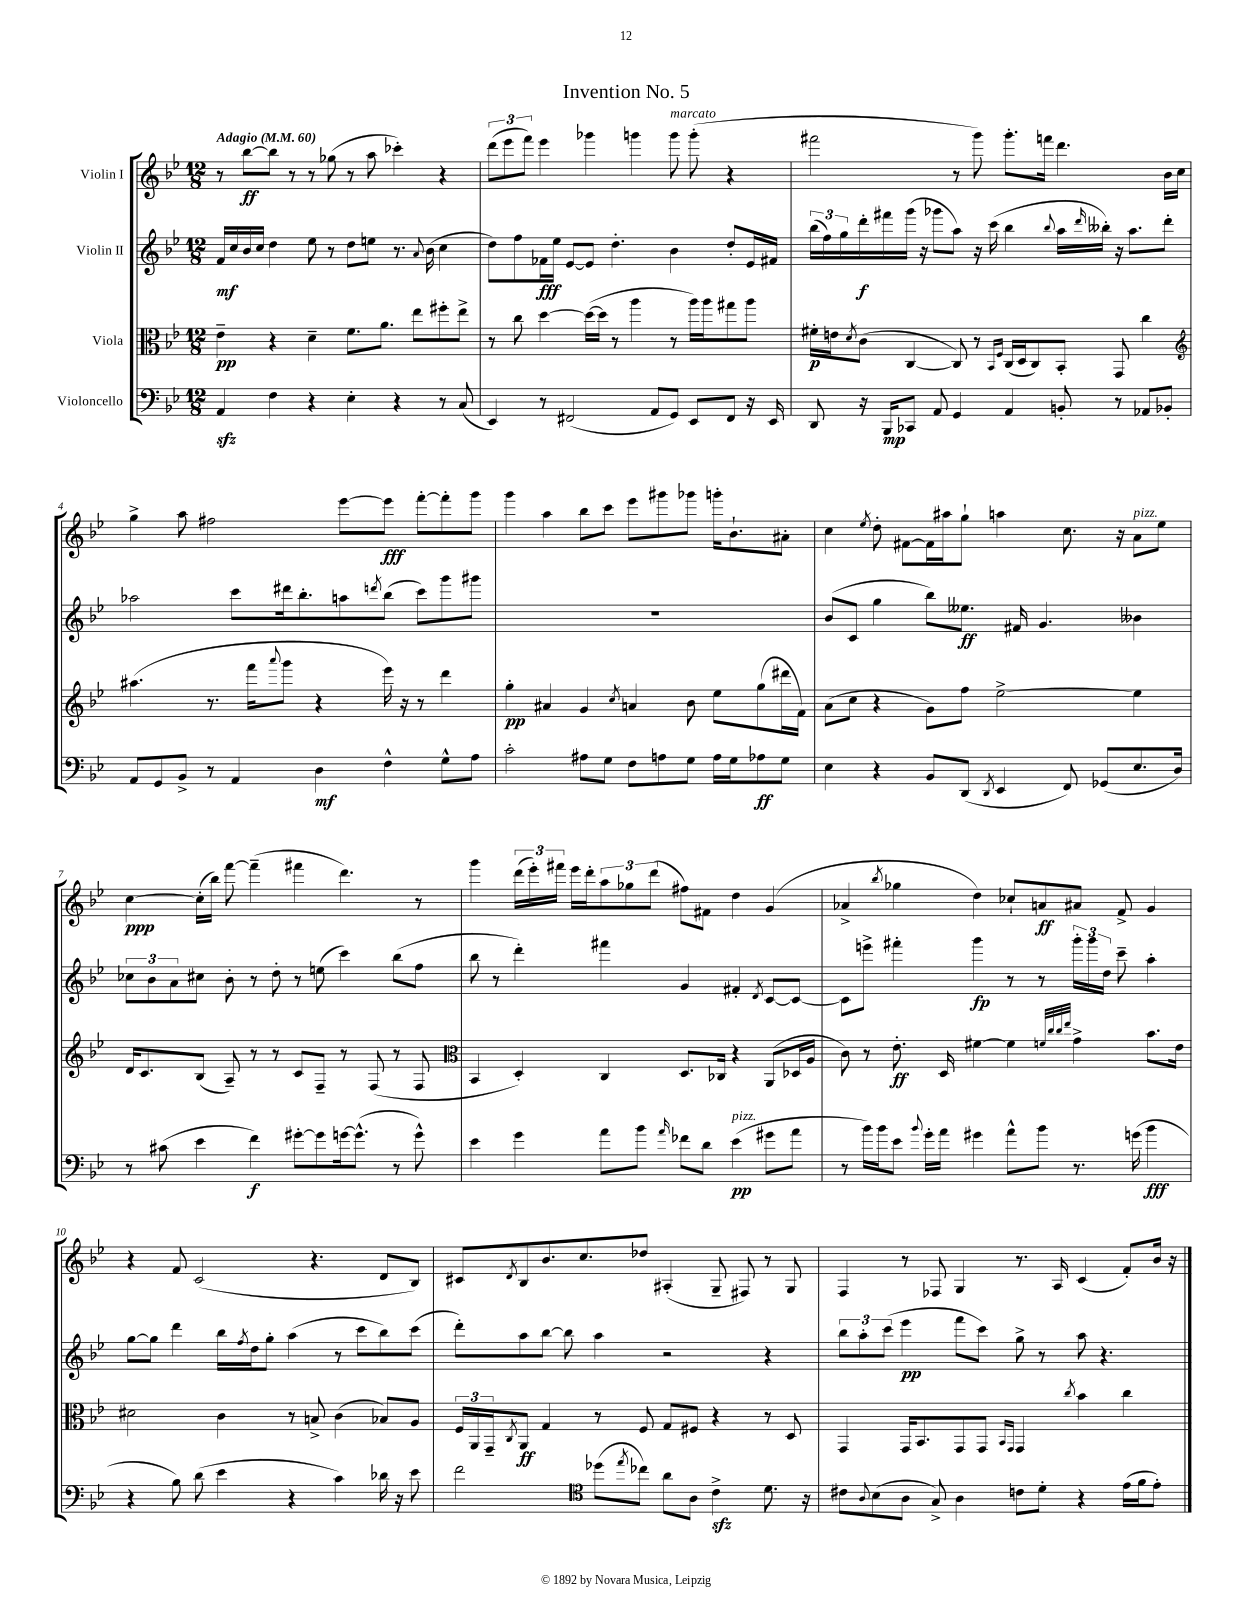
\header { title = "Invention No. 5" }
<<
\new StaffGroup <<
\new Staff = "s0" \with { instrumentName = "Violin I" } {
    \clef treble \key bes \major \numericTimeSignature \time 12/8 \tempo "Adagio" 4 = 60
    r8 bes''8~\ff bes''8 r8 r8 ges''8( r8 a''8 ces'''4-.) r4 |
    \tuplet 3/2 { d'''8( ees'''8 f'''8) } ees'''4 ges'''4 g'''4 g'''8^\markup { \italic "marcato" } g'''8-.( r4 |
    fis'''2 r8 g'''8) g'''8.-. f'''16 d'''4. bes'16 c''16 |
    g''4-> a''8 fis''2 ees'''8~ ees'''8\fff f'''8~-. f'''8-. g'''8 |
    g'''4 a''4 bes''8 c'''8 ees'''8 gis'''8 ges'''8 g'''16-. bes'8.-! ais'8-. |
    c''4 \acciaccatura { ees''8 } d''8-. fis'8~ fis'16 ais''16 g''8-! a''4 c''8. r16 a'8^\markup { \italic "pizz." } ees''8 |
    c''4~\ppp c''16-.( bes''16) f'''8~ f'''4--( fis'''4 d'''4.) r8 |
    g'''4 \tuplet 3/2 { d'''16( ees'''16-.) fis'''16 } ees'''16 d'''16-. \tuplet 3/2 { a''8 ges''8 d'''8( } fis''8) fis'8 d''4 g'4( |
    aes'4-> \acciaccatura { bes''8 } ges''4 d''4) ces''8-! a'8\ff ais'8 f'8-> g'4 |
    r4 f'8 c'2( r4. d'8 bes8) |
    cis'8 \acciaccatura { d'8 } bes8 bes'8. c''8. des''8 ais4-.( g8-- fis8) r8 g8 |
    f4 r8 fes8 g4 r8. a16 c'4( f'8-.) bes'16 r16 \bar "|." |
}
\new Staff = "s1" \with { instrumentName = "Violin II" } {
    \clef treble \key bes \major \numericTimeSignature \time 12/8
    f'16\mf c''16 bes'16 c''16 d''4 ees''8 r8 d''8 e''8 r8. \appoggiatura { a'8 } bes'16( c''4 |
    d''8) f''8 fes'16\fff ees''16 ees'8~ ees'8 d''4.-. bes'4 d''8-. ees'16 fis'16 |
    \tuplet 3/2 { bes''16( f''16) g''16 } d'''16-.\f fis'''16 g'''16( r16 ges'''8 a''8) r16 c'''16( bes''4 \appoggiatura { bes''8 } a''16 \grace { d'''16 } beses''16-.) r16 a''8. d'''8-. |
    aes''2 c'''8 dis'''16 bes''8.-. a''8 \acciaccatura { d'''8 } bes''8( c'''8) g'''8 gis'''8 |
    R1. |
    bes'8( c'8 g''4 bes''8) eeses''8.\ff fis'16 g'4. beses'4 |
    \tuplet 3/2 { ces''8 bes'8 a'8 } cis''8 bes'8-. r8 d''8-. r8 e''8( c'''4) bes''8( f''8 |
    bes''8 r8 d'''4-.) fis'''4 g'4 fis'4-. \acciaccatura { d'8 } c'8~ c'8~ |
    c'8 e'''8-> fis'''4-. g'''4\fp r8 r8 \tuplet 3/2 { g'''16-. g'''16 d''16 } c'''8-- a''4-. |
    g''8~ g''8 d'''4 bes''16 \acciaccatura { f''8 } d''16 g''8-. a''4( r8 c'''8 bes''8) c'''8( |
    d'''8-.) a''8 bes''8~ bes''8 a''4 r2 r4 |
    \tuplet 3/2 { bes''8 a''8-. c'''8( } ees'''4\pp f'''8 c'''8) g''8-> r8 a''8 r4. \bar "|." |
}
\new Staff = "s2" \with { instrumentName = "Viola" } {
    \clef alto \key bes \major \numericTimeSignature \time 12/8
    ees'4--\pp r4 d'4-- f'8. a'8. ees''8 fis''8-. ees''8-> |
    r8 c''8 d''4~ d''16~( d''16 r8 a''4 r8 a''16) a''16 gis''8 a''8 |
    fis'16-.\p e'16 \acciaccatura { d'8 } c'8( c4~ c8) r8 \grace { bes,16 f16 } c16( d16 c8) bes,8-. g,8 c''4 |
    \clef treble ais''4.( r8. f'''16 \appoggiatura { a'''8 } g'''8 r4 ees'''16) r16 r8 d'''4 |
    g''4-.\pp ais'4 g'4 \acciaccatura { c''8 } a'4 bes'8 ees''8 g''8( dis'''16 f'16) |
    a'8( c''8 r4 g'8) f''8 ees''2~-> ees''4 |
    d'16 c'8. bes8( a8--) r8 r8 c'8 f8-- r8 f8( r8 f8 |
    \clef alto bes,4 d4-.) c4 d8. ces16 r4 a,8( des16 a16 |
    c'8) r8 ees'8.-.\ff d16 fis'4~ fis'4 \grace { f'32 c''32 c''32 ees''32 } g'4-> bes'8. ees'16 |
    dis'2 c'4 r8 b8-> c'4( bes8) a8 |
    \tuplet 3/2 { f16 a,16 g,16-- } \acciaccatura { c8 } a,8\ff g4 r8 f8 g8 fis8 r4 r8 d8 |
    g,4 g,16 bes,8. g,8 g,8 \grace { bes,16 g,16 } g,4 \acciaccatura { c''8 } bes'4 c''4 \bar "|." |
}
\new Staff = "s3" \with { instrumentName = "Violoncello" } {
    \clef bass \key bes \major \numericTimeSignature \time 12/8
    a,4\sfz f4 r4 ees4-. r4 r8 c8( |
    ees,4) r8 fis,2( a,8 g,8) ees,8 fis,8 r16 ees,16 |
    d,8 r16 bes,,16\mp ces,8 a,8 g,4 a,4 b,8-. r8 aes,8 bes,8-. |
    a,8 g,8 bes,8-> r8 a,4 d4\mf f4-^ g8-^ a8 |
    c'2-. ais8 g8 f8 a8 g8 a16 g16 aes8\ff g8 |
    ees4 r4 bes,8 d,8( \acciaccatura { d,8 } ees,4 f,8) ges,8( ees8. d16) |
    r8 cis'8( ees'4 f'4\f) gis'8~-. gis'8 g'16~ g'8.-^( r8 g'8-^) |
    ees'4 g'4 a'8 bes'8 \grace { a'16 } fes'8 d'8 ees'4\pp^\markup { \italic "pizz." }( gis'8 a'8 |
    r8 bes'16) bes'16 ees'8 \appoggiatura { bes'8 } g'16-. a'16 gis'4 a'8-^ bes'8 r8. g'16( bes'4\fff |
    r4 bes8) d'8( ees'4 r4 c'4) des'16 r16 ees'8 |
    f'2 \clef tenor des''8( \acciaccatura { ees''8 } ces''8) a'8 a8 c'4->\sfz d'8. r16 |
    cis'8 \appoggiatura { a8 } bes8( a8 g8->) a4 c'8 d'8-. r4 ees'16( f'16 ees'8-.) \bar "|." |
}
>>
>>
